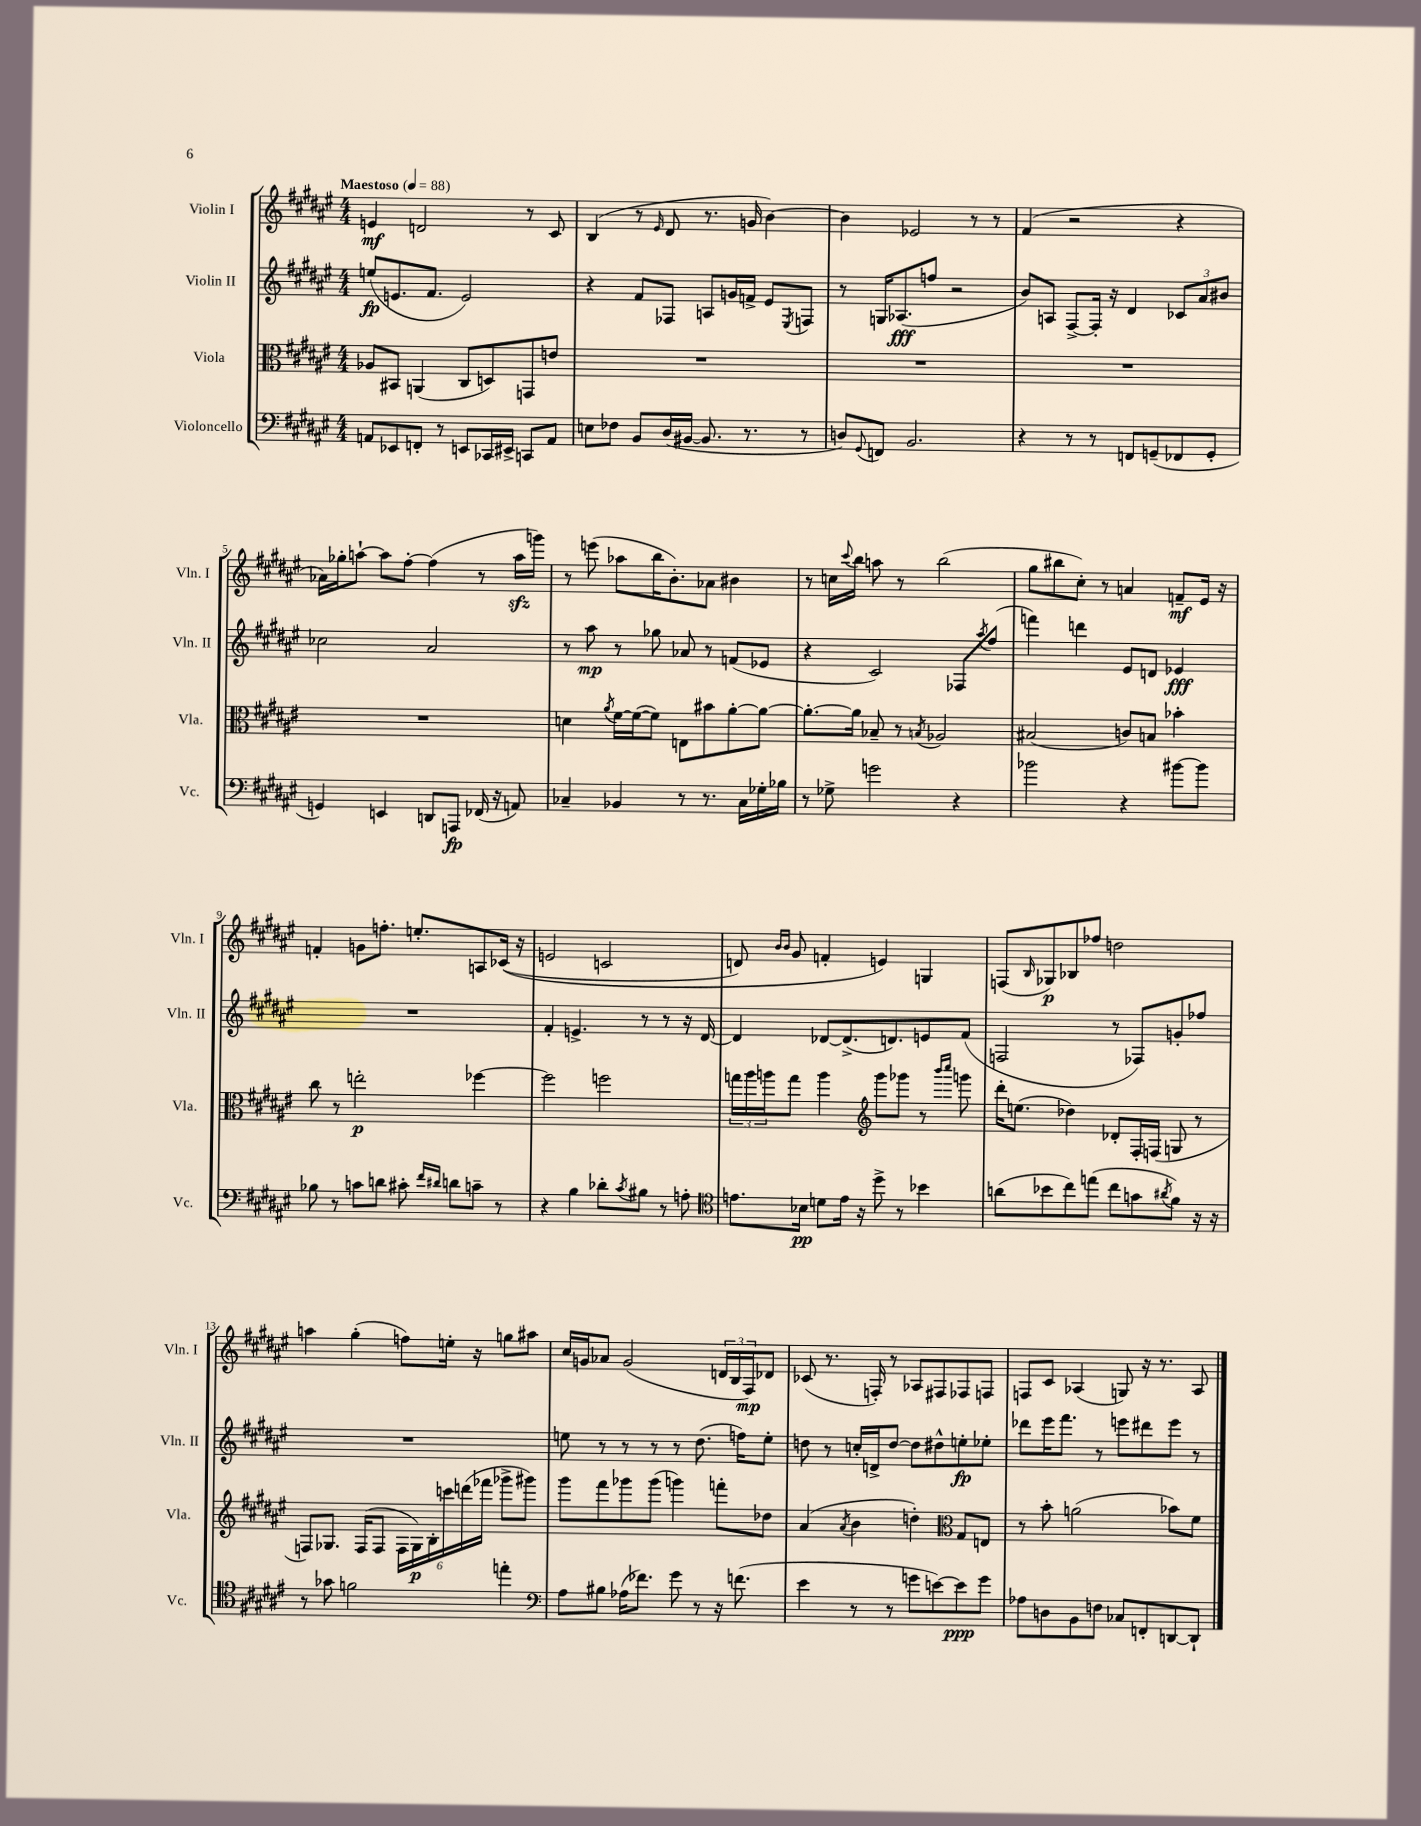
<<
\new StaffGroup <<
\new Staff = "s0" \with { instrumentName = "Violin I" shortInstrumentName = "Vln. I" } {
    \clef treble \key fis \major \numericTimeSignature \time 4/4 \tempo "Maestoso" 4 = 88
    e'4\mf d'2 r8 cis'8 |
    b4( r8 \grace { eis'16 } dis'8 r8. g'16 b'4~) |
    b'4 ees'2 r8 r8 |
    fis'4( r2 r4 |
    aes'16) ges''16-. a''8~-! a''8 fis''8~-. fis''4( r8 a''16\sfz g'''16) |
    r8 e'''8( aes''8 b''16 b'8.-.) aes'8 bis'4 |
    r8 c''16 \appoggiatura { cis'''8 } b''16 a''8 r8 b''2( |
    gis''8 bis''8 cis''8-.) r8 a'4 f'8--\mf eis'16 r16 |
    f'4-. g'8 f''8.-. e''8.-. a8 ces'16(\( r16 |
    e'2 c'2 |
    d'8) \grace { b'16 b'16 } gis'8 f'4-. e'4\) g4 |
    f8( \grace { b16 } ges8\p) bes8 fes''8 d''2 |
    a''4 gis''4-.( f''8) e''16-. r16 g''8 ais''8 |
    cis''16 g'16 aes'8 g'2( \tuplet 3/2 { d'16 b16 fis16\mp) } des'8 |
    ces'8( r8. f16-.) r8 aes8 fis8 fes8 f8 |
    f8 cis'8 aes4( g8) r16 r8. aes8 \bar "|." |
}
\new Staff = "s1" \with { instrumentName = "Violin II" shortInstrumentName = "Vln. II" } {
    \clef treble \key fis \major \numericTimeSignature \time 4/4
    e''8\fp( e'8. fis'8. e'2) |
    r4 fis'8 fes8 a8 g'16 f'16-> eis'8 \acciaccatura { eis8 } f8 |
    r8 g16 aes8.\fff( f''8 r2 |
    b'8) a8 fis8~-> fis16-. r16 dis'4 \tuplet 3/2 { ces'8 ais'8 bis'8 } |
    ces''2 ais'2 |
    r8 ais''8\mp r8 ges''8 aes'8 r8 f'8( ees'8 |
    r4 cis'2) fes8 \acciaccatura { ais''8 } fis''8( |
    f'''4) d'''4 eis'8 d'8 ees'4\fff |
    R1 |
    fis'4-. e'4.-> r8 r8 r16 dis'16~ |
    dis'4 des'8~ des'8.->( d'8.) e'8 fis'8( |
    f2 r8 fes8) g'8-. fes''8 |
    R1 |
    e''8 r8 r8 r8 r8 dis''8.( f''16) e''8-. |
    d''8 r8 c''16-. d'16-> d''8~ d''8 dis''8-^ e''8-.\fp ees''8-. |
    des'''8 eis'''16 fis'''8. r8 e'''8 dis'''8 e'''8 r8 \bar "|." |
}
\new Staff = "s2" \with { instrumentName = "Viola" shortInstrumentName = "Vla." } {
    \clef alto \key fis \major \numericTimeSignature \time 4/4
    aes8 bis,8 a,4( cis8 d8) g,8 e'8 |
    R1 |
    R1 |
    R1 |
    R1 |
    d'4 \acciaccatura { ais'8 } fis'16~ fis'16~( fis'8) e8 bis'8 ais'8~-. ais'8~ |
    ais'8.~-. ais'16 bes8-- r8 \acciaccatura { b8 } aes2 |
    bis2( c'8) b8 bes'4-. |
    cis''8 r8 e''2-.\p fes''4~ |
    fes''2 f''2 |
    \tuplet 3/2 { g''16 ais''16 a''16 } g''8 a''4 \clef treble gis'''8 ges'''8 r8 \grace { b'''16 cis''''16 } g'''8 |
    dis'''16-. e''8.( des''4) des'8-. fis16-. f16( g8 r8 |
    f8) ges8. f16( f8 \tuplet 6/4 { f16 ges16\p) b16-. c'''16 d'''16( fes'''16 } ges'''8-> gis'''8) |
    gis'''8 fis'''8 ges'''8 ges'''8( g'''4) f'''8-. des''8 |
    ais'4( \acciaccatura { ais'8 } b'4 d''4-.) \clef alto gis8 e8 |
    r8 b'8-. a'2( bes'8) fis'8 \bar "|." |
}
\new Staff = "s3" \with { instrumentName = "Violoncello" shortInstrumentName = "Vc." } {
    \clef bass \key fis \major \numericTimeSignature \time 4/4
    a,8 ees,8 f,8-. r8 e,8 ces,16 eis,16-> c,8 a,8 |
    e8 fes8 b,8 dis16( bis,16~ bis,8. r8. r8 |
    d8) \appoggiatura { gis,8 } f,8 b,2. |
    r4 r8 r8 f,8 g,8--( fes,8 g,8-. |
    g,4) e,4 d,8 a,,8\fp fes,16( r16 a,8) |
    ces4-- bes,4 r8 r8. ces16 ges16-. bes16 |
    r8 ges8-> g'2 r4 |
    bes'2 r4 bis'8~ bis'8 |
    bes8 r8 c'8 d'8 cis'8-. \grace { fis'16 dis'16 } d'8 c'8-- r8 |
    r4 b4 des'8-. \acciaccatura { cis'8 } bis8 r8 a8-. |
    \clef tenor e'8. bes16\pp d'8 e'16 r16 dis''8-> r8 bes'4 |
    a'8( bes'8 cis''8) e''8( cis''8 g'8 \acciaccatura { ais'8 } fis'8) r16 r16 |
    r8 ges'8 f'2 e''4-. |
    \clef bass ais8 bis8 aes16( fes'8.) gis'8 r8 r16 f'8.( |
    eis'4 r8 r8 g'8 e'8~) e'8\ppp g'8 |
    aes8 d8 b,8 f8 ces8 f,8-. d,8~ d,8-! \bar "|." |
}
>>
>>
